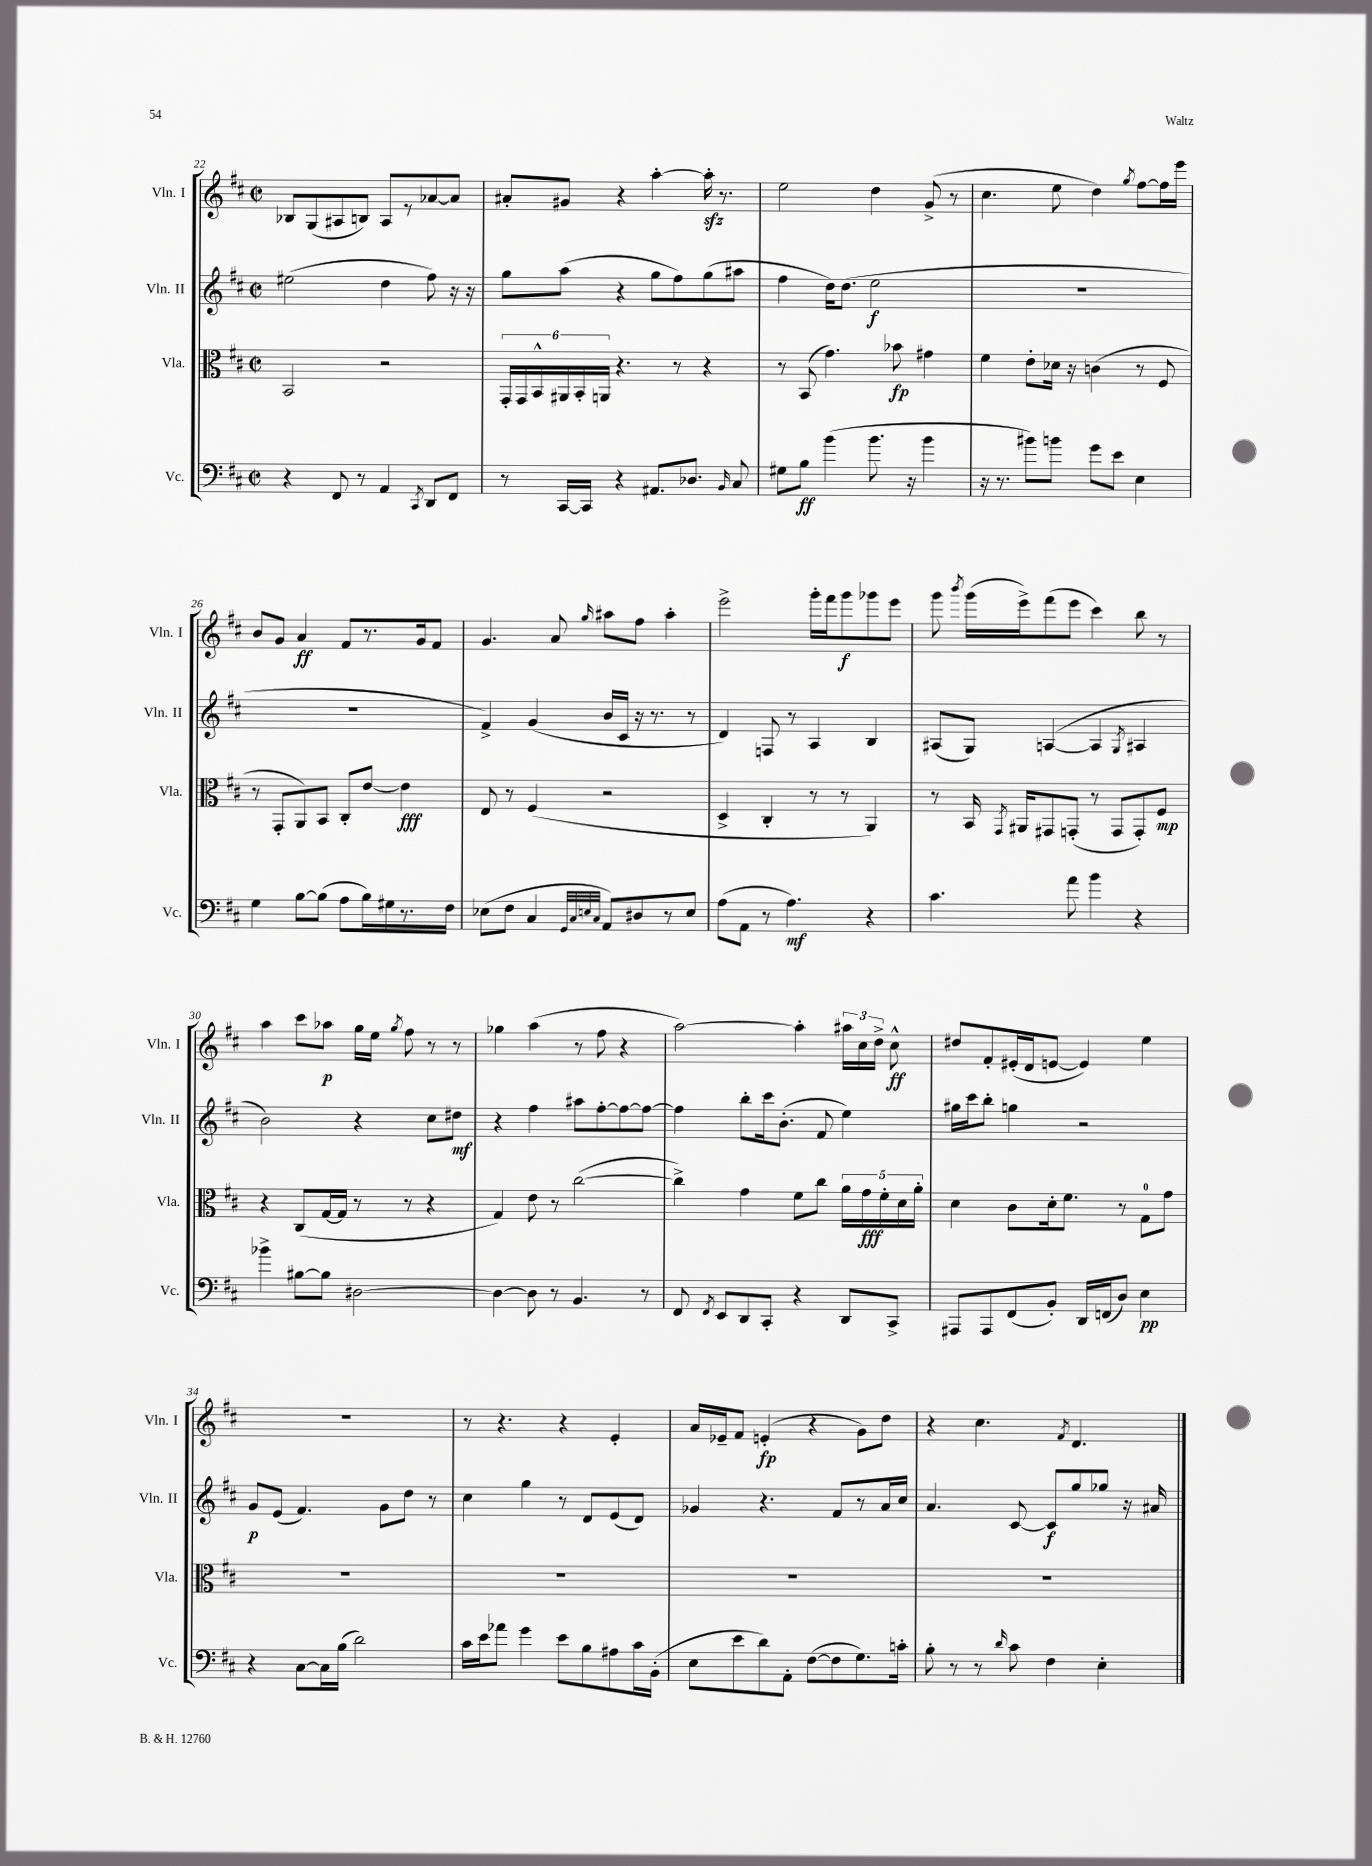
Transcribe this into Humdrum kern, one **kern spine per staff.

**kern	**dynam	**kern	**dynam	**kern	**dynam	**kern	**dynam
*part4	*part4	*part3	*part3	*part2	*part2	*part1	*part1
*staff4	*staff4	*staff3	*staff3	*staff2	*staff2	*staff1	*staff1
*I"Vc.	*	*I"Vla.	*	*I"Vln. II	*	*I"Vln. I	*
*I'Vc.	*	*I'Vla.	*	*I'Vln. II	*	*I'Vln. I	*
*clefF4	*	*clefC3	*	*clefG2	*	*clefG2	*
*k[f#c#]	*	*k[f#c#]	*	*k[f#c#]	*	*k[f#c#]	*
*M2/2	*	*M2/2	*	*M2/2	*	*M2/2	*
*met(c|)	*	*met(c|)	*	*met(c|)	*	*met(c|)	*
=22	=22	=22	=22	=22	=22	=22	=22
4r	.	2BB/	.	(2ee#X\	.	8B-X/L	.
.	.	.	.	.	.	(8G/	.
8FF#/	.	.	.	.	.	8A#X/	.
8r	.	.	.	.	.	8Bn/J)	.
4AA/	.	2r	.	4dd\	.	8A#/L	.
.	.	.	.	.	.	8r	.
8qCC#/	.	.	.	.	.	.	.
8DD/L	.	.	.	8ff#\)	.	[8a-X/	.
8FF#/J	.	.	.	16r	.	8a-/J]	.
.	.	.	.	16r	.	.	.
=23	=23	=23	=23	=23	=23	=23	=23
8r	.	24GG'/LL	.	8gg\L	.	8a#X'/L	.
.	.	24GG/	.	.	.	.	.
.	.	24BB^^/	.	.	.	.	.
[16CC#/LL	.	24AA#X/	.	(8aa\J	.	8g#X/J	.
.	.	24BB'/	.	.	.	.	.
16CC#/JJ]	.	.	.	.	.	.	.
.	.	24AAn/JJ	.	.	.	.	.
4r	.	4.r	.	4r	.	4r	.
8.AA#X/L	.	.	.	8gg\L	.	[4aa'\	.
.	.	8r	.	8ff#\)	.	.	.
8.D-X/J	.	.	.	.	.	.	.
.	.	4r	.	(8gg\	.	16aazz'\]	.
.	.	.	.	.	.	8.r	.
16qqBB/	.	.	.	.	.	.	.
8C#/	.	.	.	8aa#X\J	.	.	.
=24	=24	=24	=24	=24	=24	=24	=24
8G#X\L	.	8r	.	4ff#\	.	2ee\	.
8B\J	ff	(8BB/	.	.	.	.	.
(4b\	.	4.g\)	.	16dd\KL)	.	.	.
.	.	.	.	(8.dd\J	.	.	.
8.b\	.	.	.	2ee\	f	4dd\	.
.	.	8b-X\	fp	.	.	.	.
16r	.	.	.	.	.	.	.
4b\	.	4g#X\	.	.	.	(8g^/	.
.	.	.	.	.	.	8r	.
=25	=25	=25	=25	=25	=25	=25	=25
16r	.	4f#\	.	1r	.	4.cc#\	.
8.r	.	.	.	.	.	.	.
8b#X\L)	.	8e'\L	.	.	.	.	.
8bn\J	.	16d-X\Jk	.	.	.	8ee\	.
.	.	16r	.	.	.	.	.
8g\L	.	(4cn\	.	.	.	4dd\)	.
8e\J	.	.	.	.	.	.	.
.	.	.	.	.	.	8qgg/	.
4E\	.	8r	.	.	.	[8ff#\L	.
.	.	8F#/	.	.	.	16ff#\L]	.
.	.	.	.	.	.	16eee\JJ	.
!!LO:LB:g=z
=26	=26	=26	=26	=26	=26	=26	=26
4G\	.	8r	.	1r	.	8b/L	.
.	.	8GG'/L	.	.	.	8g/J	.
[8B\L	.	8AA/)	.	.	.	4a/	ff
(8B\J]	.	8BB/J	.	.	.	.	.
8A\L	.	8C#'/L	.	.	.	8f#/L	.
16B\L)	.	[8e/J	.	.	.	8.r	.
16G#X\	.	.	.	.	.	.	.
8.r	.	4e\]	fff	.	.	.	.
.	.	.	.	.	.	16g/k	.
.	.	.	.	.	.	8f#/J	.
16F#\JJ	.	.	.	.	.	.	.
=27	=27	=27	=27	=27	=27	=27	=27
(8E-X\L	.	8E/	.	4f#^/)	.	4.g/	.
8F#\J	.	8r	.	.	.	.	.
4C#/	.	(4F#/	.	(4g/	.	.	.
.	.	.	.	.	.	8a/	.
32qqGG/LLL	.	.	.	.	.	.	.
32qqC#/	.	.	.	.	.	.	.
32qqEn/	.	.	.	.	.	.	.
32qqC#/JJJ	.	.	.	.	.	16qqgg/	.
8AA/L)	.	2r	.	16b/LL	.	8aa#X\L	.
.	.	.	.	16c#/JJ	.	.	.
8D#X/	.	.	.	16r	.	8ff#\J	.
.	.	.	.	8.r	.	.	.
8r	.	.	.	.	.	4aa#'\	.
8E/J	.	.	.	8r	.	.	.
=28	=28	=28	=28	=28	=28	=28	=28
(8A\L	.	4D^/	.	4d/)	.	2eee^\	.
8AA\J	.	.	.	.	.	.	.
8r	.	4C#'/	.	8Fn/	.	.	.
4.A\)	mf	.	.	8r	.	.	.
.	.	8r	.	4A/	.	16ggg'\LL	.
.	.	.	.	.	.	16fff#\J	.
.	.	8r	.	.	.	8ggg\	f
4r	.	4AA/)	.	4B/	.	8ggg-X\	.
.	.	.	.	.	.	8eee\J	.
=29	=29	=29	=29	=29	=29	=29	=29
4.c#\	.	8r	.	(8A#X/L	.	8ggg\	.
.	.	.	.	.	.	8qbbb/	.
.	.	16BB/	.	8G/J)	.	(16ggg\LL	.
.	.	8qGG/	.	.	.	.	.
.	.	16AA#X/KL	.	.	.	16eee^\J)	.
.	.	8GG#X/	.	([4An/	.	(8fff#\	.
8a\	.	(8GGn'/J	.	.	.	8eee\J	.
4b\	.	8r	.	4A/]	.	4ccc#\)	.
.	.	8GG/L	.	.	.	.	.
.	.	.	.	8qG/	.	.	.
4r	.	8GG'/)	.	4A#X/	.	8bb\	.
.	.	8F#/J	mp	.	.	8r	.
!!LO:LB:g=z
=30	=30	=30	=30	=30	=30	=30	=30
4b-X^\	.	4r	.	2b\)	.	4aa\	.
[8B#X\L	.	(8C#/L	.	.	.	8ccc#\L	.
8B#\J]	.	[16G/L	.	.	.	8aa-X\J	p
.	.	16G/JJ]	.	.	.	.	.
[2D#X\	.	8r	.	4r	.	16gg\LL	.
.	.	.	.	.	.	16ee\JJ	.
.	.	.	.	.	.	8qgg/	.
.	.	8r	.	.	.	8ff#\	.
.	.	4r	.	8cc#\L	.	8r	.
.	.	.	.	8dd#X\J	mf	8r	.
=31	=31	=31	=31	=31	=31	=31	=31
4D#\_	.	4G/)	.	4r	.	4gg-X\	.
8D#\]	.	8e\	.	4ff#\	.	(4aa\	.
8r	.	8r	.	.	.	.	.
4.BB/	.	([2cc#\	.	8aa#X\L	.	8r	.
.	.	.	.	[8ff#'\	.	8ff#\	.
.	.	.	.	8ff#\_	.	4r	.
8r	.	.	.	8ff#\J_	.	.	.
=32	=32	=32	=32	=32	=32	=32	=32
8FF#/	.	4cc#^\])	.	4ff#\]	.	[2aa\)	.
8qFF#/	.	.	.	.	.	.	.
8EE/L	.	.	.	.	.	.	.
8DD/	.	4g\	.	8bb'\L	.	.	.
8CC#'/J	.	.	.	16ccc#\k	.	.	.
.	.	.	.	(8.b'\J	.	.	.
4r	.	8f#\L	.	.	.	4aa'\]	.
.	.	8cc#\J	.	8f#/	.	.	.
8DD/L	.	20a\LL	.	4ee\)	.	24aa#X\LL	.
.	.	.	.	.	.	24cc#\	.
.	.	20g\	fff	.	.	.	.
.	.	.	.	.	.	24dd^\JJ	.
.	.	20f#'\	.	.	.	.	.
8CC#^/J	.	.	.	.	.	8cc#^^\	ff
.	.	20d\	.	.	.	.	.
.	.	20a'\JJ	.	.	.	.	.
=33	=33	=33	=33	=33	=33	=33	=33
8AAA#X/L	.	4d\	.	16gg#X\LL	.	8dd#X/L	.
.	.	.	.	16ccc#\J	.	.	.
8AAA#/	.	.	.	8bb'\J	.	8f#'/	.
(8FF#/	.	8c#\L	.	4ggn\	.	(16e#X'/L	.
.	.	.	.	.	.	16d/J	.
8BB'/J)	.	16d'\k	.	.	.	[8en/J	.
.	.	8.f#\J	.	.	.	.	.
16DD/LL	.	.	.	2r	.	4e/])	.
(16FFn/J	.	.	.	.	.	.	.
8D/J)	.	8r	.	.	.	.	.
4E\	pp	8G\L	.	.	.	4ee\	.
.	.	8g\J	.	.	.	.	.
!!LO:LB:g=z
=34	=34	=34	=34	=34	=34	=34	=34
4r	.	1r	.	8g/L	p	1r	.
.	.	.	.	(8e/J	.	.	.
[8C#\L	.	.	.	4.f#/)	.	.	.
16C#\L]	.	.	.	.	.	.	.
(16B\JJ	.	.	.	.	.	.	.
2d\)	.	.	.	.	.	.	.
.	.	.	.	8g\L	.	.	.
.	.	.	.	8dd\J	.	.	.
.	.	.	.	8r	.	.	.
=35	=35	=35	=35	=35	=35	=35	=35
16c#\LL	.	1r	.	4cc#\	.	8r	.
16e\J	.	.	.	.	.	.	.
8a-X\J	.	.	.	.	.	4.r	.
4g\	.	.	.	4gg\	.	.	.
8e\L	.	.	.	8r	.	4r	.
8B\	.	.	.	8d/L	.	.	.
8A#X\	.	.	.	(8e/	.	4e'/	.
16c#\L	.	.	.	8d/J)	.	.	.
(16BB'\JJ	.	.	.	.	.	.	.
=36	=36	=36	=36	=36	=36	=36	=36
8E\L	.	1r	.	4g-X/	.	16a/LL	.
.	.	.	.	.	.	16e-X~/J	.
8e\	.	.	.	.	.	8f#/J	.
8d\)	.	.	.	4.r	.	(4en'/	fp
8AA'\J	.	.	.	.	.	.	.
([8F#\L	.	.	.	.	.	4r	.
8F#\]	.	.	.	8f#/L	.	.	.
8.G\)	.	.	.	8r	.	8g\L)	.
.	.	.	.	16a/L	.	8dd\J	.
16cn'\Jk	.	.	.	16cc#/JJ	.	.	.
=37	=37	=37	=37	=37	=37	=37	=37
8B'\	.	1r	.	4.a/	.	4r	.
8r	.	.	.	.	.	.	.
8r	.	.	.	.	.	4.cc#\	.
16qqd/	.	.	.	.	.	.	.
8c#\	.	.	.	[8c#/	.	.	.
4F#\	.	.	.	8c#/L]	f	.	.
.	.	.	.	.	.	8qf#/	.
.	.	.	.	8gg/	.	4.d/	.
4E'\	.	.	.	8gg-X/J	.	.	.
.	.	.	.	16r	.	.	.
.	.	.	.	16a#X/	.	.	.
==	==	==	==	==	==	==	==
*-	*-	*-	*-	*-	*-	*-	*-
